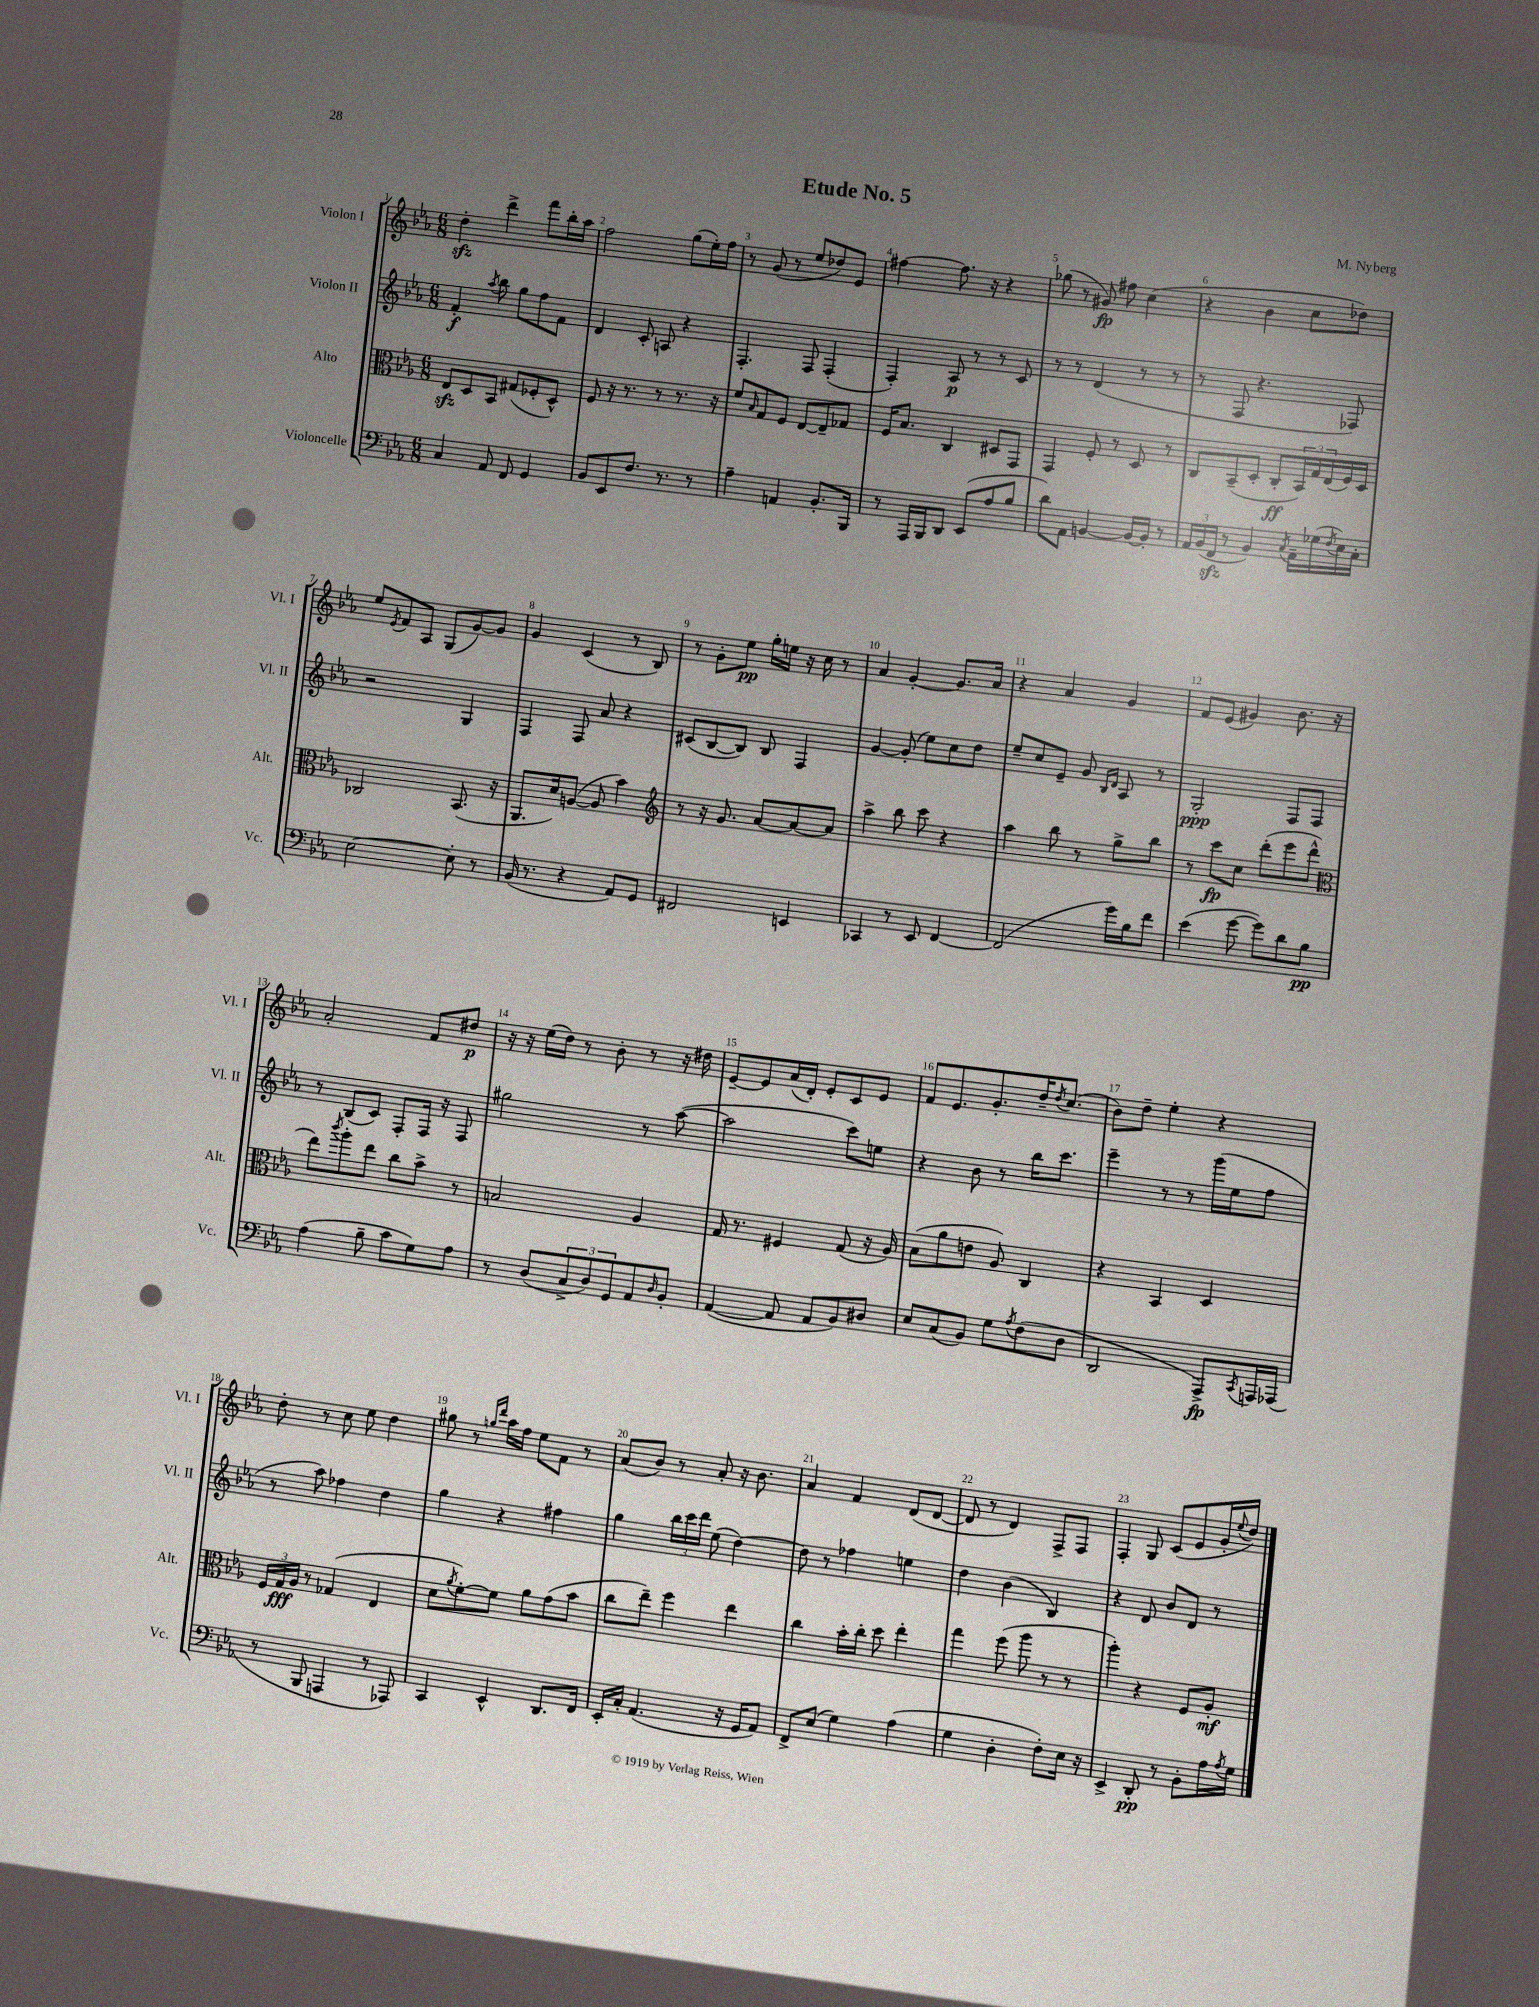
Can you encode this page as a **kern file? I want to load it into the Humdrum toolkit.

**kern	**kern	**kern	**kern
*staff4	*staff3	*staff2	*staff1
*clefF4	*clefC3	*clefG2	*clefG2
*k[b-e-a-]	*k[b-e-a-]	*k[b-e-a-]	*k[b-e-a-]
*M6/8	*M6/8	*M6/8	*M6/8
4C/	8E-/L	4f'/	4dd'\
.	8D/	.	.
.	.	8qaa-/	.
8AA-/	8BB-/J	8bb-\	4ddd^\
8FF/	(8G#/L	8gg\L	.
4GG/	8F-'/	8ff\	8fff\L
.	8D^^/J)	8f\J	16bb-'\L
.	.	.	16aa-\JJ
=	=	=	=
8BB-/L	8F/	4d/	2ff\
8EE-/	16r	.	.
.	8.r	.	.
8.F/J	.	8c'/	.
.	8r	8A/	.
8.r	.	.	.
.	8.r	4r	(8gg\L
8r	.	.	16ee-'\L)
.	16r	.	16ff\JJ
=	=	=	=
4A-~\	8f/L	4.F'/	8r
.	16qqB-/	.	.
.	8G/	.	(8g/
4AA/	8F/J	.	8r
.	[8E-/L	8F/	8ee-/L
8.BB-'/L	8E-~/]	(4F'/	8dd-/)
.	8G-/J	.	8e-/J
16BBB-/Jk	.	.	.
=	=	=	=
8r	16F/LK	4F'/)	[4ff#\
.	8.B-/J	.	.
16AAA-/LL	.	.	.
16BBB-/J	.	.	.
8DD/J	4C/	8A-/	8.ff#\]
(8EE-/L	.	8r	.
.	.	.	16r
8A-/	8D#/L	8r	4r
8B-/J	8GG/J	8c/	.
=	=	=	=
8d\L)	4GG/	8r	(8gg-\
8AA-\J	.	8r	8r
[4BB/	8F'/	(4d/	8g#/)
.	8r	.	8ff#\
16BB/_LL	8D/	8r	(4cc\
16BB'/]JJ	.	.	.
8r	8r	8r	.
=	=	=	=
24AA-/LL	8C/L	8r	4r
(24BB-/	.	.	.
24FF/JJ	.	.	.
8r	(8BB-~/	8F/	.
4BB-/)	8D'/J	4.r	4b-\
.	8C'/L	.	.
8qC/	.	.	.
16AA-~\LL	24BB-/L)	.	8cc\L
.	24G/	.	.
(16G-\	.	.	.
.	(24E-/	.	.
8qF/	.	.	.
16E-\)	16F/)	8F-/)	8dd-\J)
16C'\JJ	16D/JJ	.	.
=	=	=	=
[2E-\	2C-/	2r	8ee-/L
.	.	.	8qe-/
.	.	.	8f/
.	.	.	8A-/J
.	.	.	(8G/L
8E-'\]	(8.BB-/	4G/	[8g/)
8r	.	.	8g/]J
.	16r	.	.
=	=	=	=
(16BB-/	8.AA-/L	4F/	4g/
8.r	.	.	.
.	16d/k)	.	.
4r	([8A/J	8F/	(4c/
.	8A/]	8a-/	.
8AA-/L)	4b-\)	4r	8r
8GG/J	.	.	8B-/)
=	=	=	=
*	*clefG2	*	*
2FF#/	8r	(8c#/L	8r
.	16r	[8B-/	8g'\L
.	8.g/	.	.
.	.	8B-/]J)	8ee-\J
.	[8a-/L	8B-/	16gg'\LL
.	.	.	16ee\JJ
4EE/	8a-/_	4F/	16r
.	.	.	16cc\
.	8a-/]J	.	8r
=	=	=	=
4CC-/	4aa-^\	[4g/	4a-/
8r	8bb-\	(8g'/]	[4g'/
8EE-/	8ccc\	8ee-\L)	.
[4FF/	4r	8cc\	8.g/]L
.	.	8dd\J	.
.	.	.	16a-/Jk
=	=	=	=
(2FF/]	4aa-\	8ee-~/L	4r
.	.	8cc/	.
.	8bb-\	8e-~/J	4a-/
.	8r	8g/	.
.	.	16qqB-/LL	.
.	.	16qqd/JJ	.
16g\LL)	8gg^\L	8A-/	4g/
16B-\J	.	.	.
8f\J	8bb-\J	8r	.
=	=	=	=
(4e-\	8r	2G'/	8f/L
.	8ccc\L	.	(8e-/J
[8g\	8cc\J	.	4g#/)
8g\]L)	(8ddd'\L	.	.
8d\	8eee-\	8F/L	8.b-\
8B-\J	8ddd^^\J	8F/J	.
.	.	.	16r
=	=	=	=
*	*clefC3	*	*
(4A-\	8ee-\L)	8r	2a-'/
.	8qccc/	.	.
.	8aa-'\	(8B-/L	.
8B-~\	8ee-\J	8c/J)	.
8c\L	8cc\L	8F'/L	.
8G\)	8b-^\J	16F/Jk	8f/L
.	.	16r	.
8A-\J	8r	8F/	8dd#/J
=	=	=	=
8r	2B/	2gg#\	16r
.	.	.	16r
(8D/L	.	.	(16ee-\LL
.	.	.	16dd\JJ)
12C^/	.	.	8r
12D/)	.	.	.
.	.	.	8b-'\
12GG/	.	.	.
8AA-/	4A-/	8r	8r
16qqD/	.	.	.
8BB-'/J	.	([8aa-\	16r
.	.	.	16dd#\
=	=	=	=
([4AA-/	16G/	2aa-\]	[8e-~/L
.	8.r	.	.
.	.	.	8e-/]
8AA-/]	4F#/	.	(16a-/L
.	.	.	16d'/JJ)
8AA-/L	.	.	8e-'/L
8BB-/)	(8G/	8ccc\L)	8c/
8D#/J	16r	8ee\J	8e-/J
.	16A-/)	.	.
=	=	=	=
8E-/L	(8B-\L	4r	8f/L
(8C/	8a-\	.	8.e-/
8BB-/J)	8e\J	8b-\	.
.	.	.	8.g'/
8G\L	8A-/)	8r	.
8qA-/	.	.	.
(8F\	4C/	16bb-\LK	16dd~/K
.	.	.	8qdd/
.	.	8.ccc\J	(8.cc/J
8D\J	.	.	.
=	=	=	=
2DD/	4r	4eee-~\	8b-\L)
.	.	.	8dd~\J
.	4BB-/	8r	4ee-'\
.	.	8r	.
8AAA-^/L)	4D/	(16ggg\LL	4r
.	.	16ee-\J	.
8qCC/	.	.	.
16AAA/L	.	8ff\J	.
(16AAA-/JJ	.	.	.
=	=	=	=
8r	24F/LL	8r	8dd'\
.	24G/	.	.
.	24A-/JJ	.	.
8BBB-/	8r	8aa-\)	8r
4AAA/	(4G-/	4ff-\	8cc\
.	.	.	8ee-\
8r	4E-/	4dd\	4dd\
8AAA-/)	.	.	.
=	=	=	=
4CC/	8d\L	4gg\	8gg#\
.	8qa-/	.	.
.	[8f'\)	.	8r
.	.	.	16qqgg/LL
.	.	.	16qqddd/JJ
4EE-^^/	8f\]J	4r	16aa-\LL
.	.	.	16ff\JJ
.	8a-\L	.	8ee-\L
8.DD/L	(8g\	4ff#\	8f\J
.	8b-\J	.	8r
16FF/Jk	.	.	.
=	=	=	=
16EE-'/LL	8cc\L	4gg\	(8a-/L
16C'/JJ	.	.	.
(4.AA-/	8ee-~\J)	.	8b-/J)
.	4ff\	24bb-\LL	8r
.	.	24ccc\	.
.	.	24ddd\JJ	.
.	.	(8ee-\	8a-'/
16r	4ee-\	[4dd\)	16r
16GG/LK	.	.	8.b-\
8AA-/J)	.	.	.
=	=	=	=
8FF^/L	4cc\	8dd\]	4a-/
(8E-/J	.	8r	.
4G\)	16b-'\LL	4ff-\	4f/
.	16cc'\JJ	.	.
.	8dd\	.	.
(4A-\	4ee-'\	4ee\	(8d/L
.	.	.	[8d/J
=	=	=	=
4G\	4gg\	4dd\	8d/]
.	.	.	8r
4D'\	(8ff\	(4b-\	4d/)
.	8aa-\	.	.
8F'\L)	8r	4B-/)	8F^/L
16E-\Jk	8r	.	8F/J
16r	.	.	.
=	=	=	=
4EE-^/	4aa-'\)	4r	4F'/
8DD'/	4r	8d/	8G/
8r	.	8b-/L	(8c/L
8BB-'\L	8F/L	8d/J	8e-/
16A-\L	8A-'/J	8r	16g'/L
8qA-/	.	.	8qqee-/
16G\JJ	.	.	16dd/JJ)
==	==	==	==
*-	*-	*-	*-
